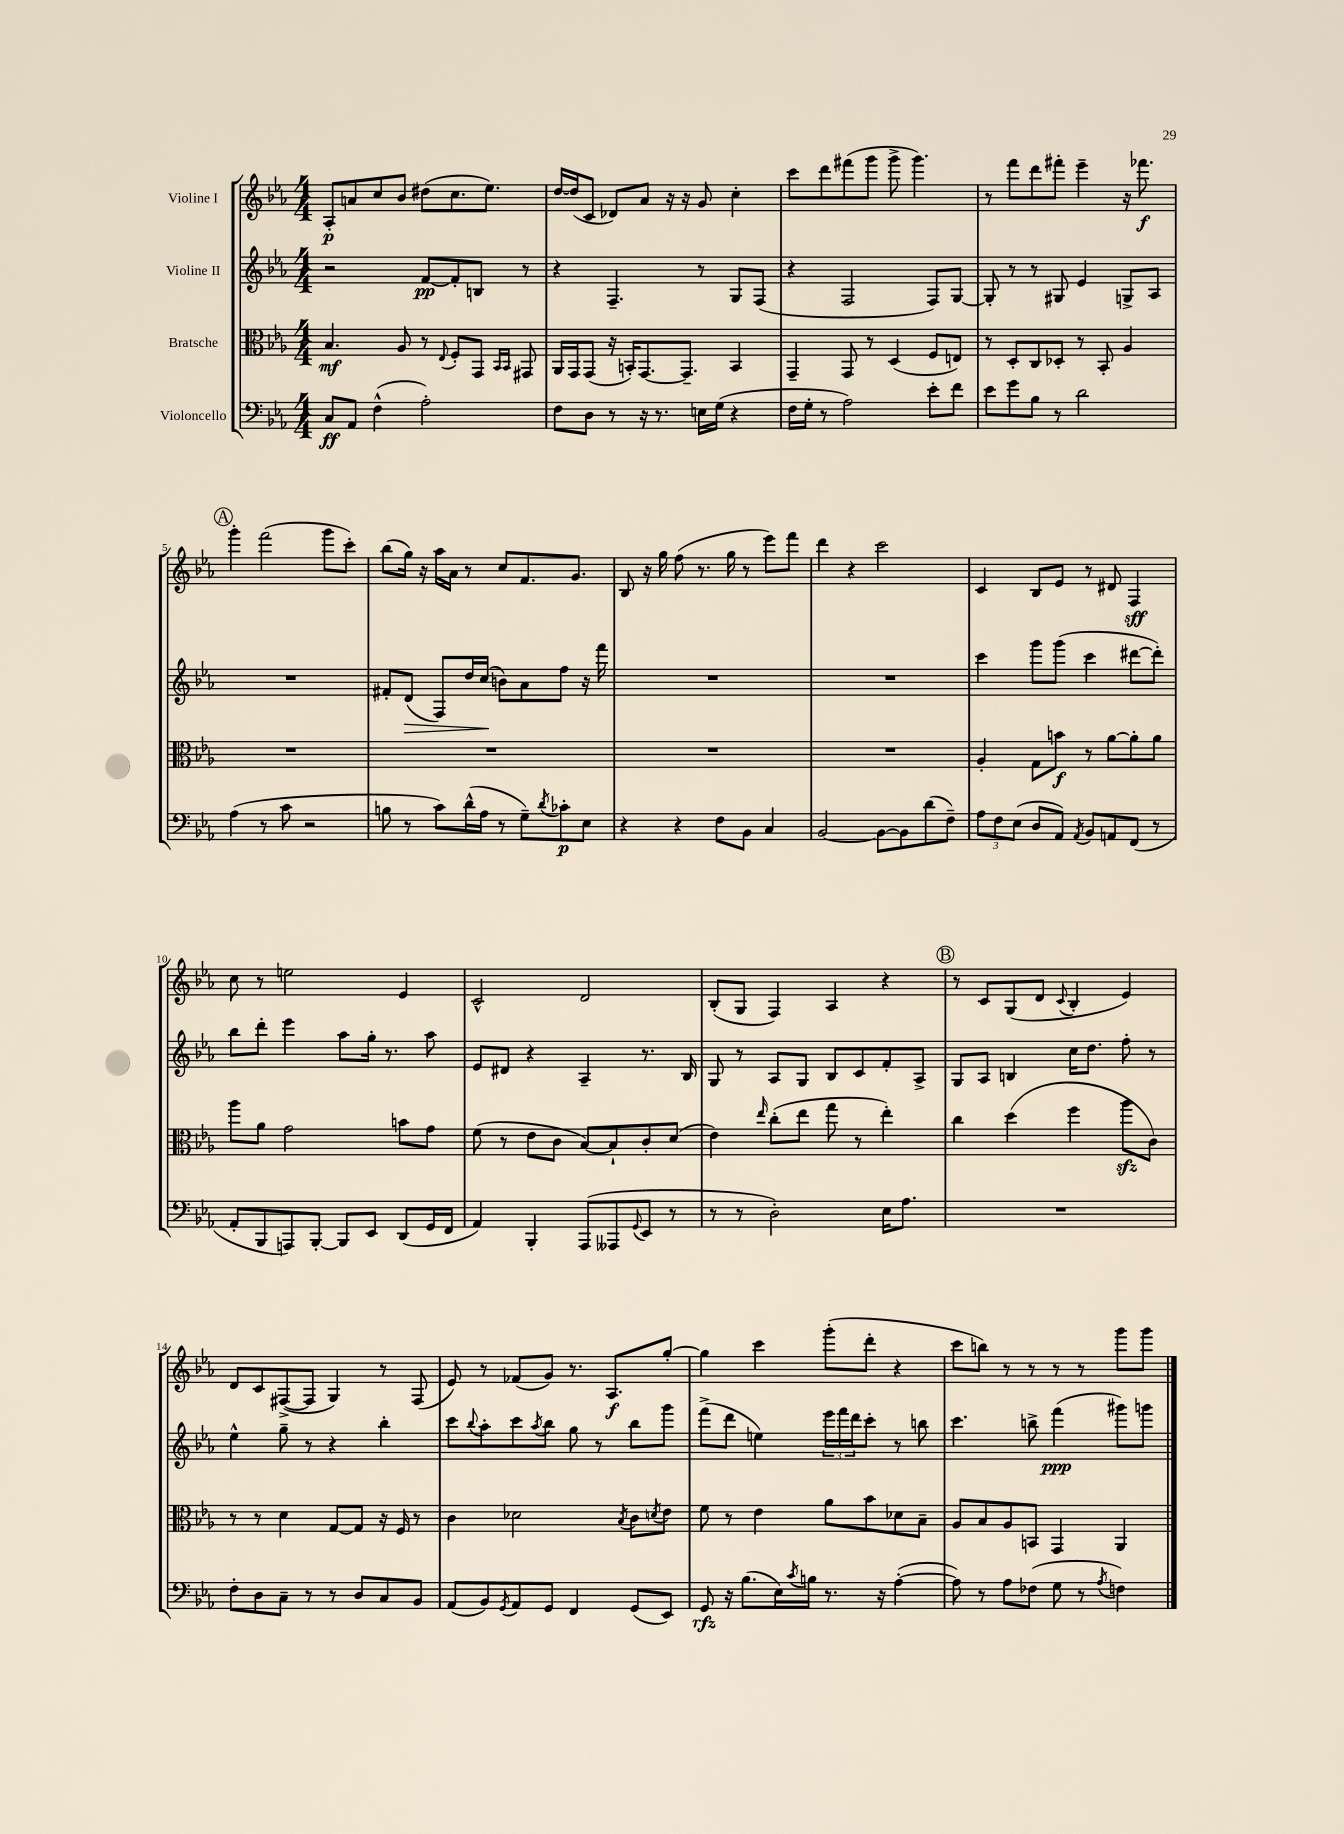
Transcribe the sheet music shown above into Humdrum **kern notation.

**kern	**kern	**kern	**kern
*staff4	*staff3	*staff2	*staff1
*clefF4	*clefC3	*clefG2	*clefG2
*k[b-e-a-]	*k[b-e-a-]	*k[b-e-a-]	*k[b-e-a-]
*M4/4	*M4/4	*M4/4	*M4/4
8C	4.B-	2r	8A-'
8AA-	.	.	8a
(4F^^	.	.	8cc
.	8A-	.	8b-
2A-')	8r	[8f	(8dd#
.	8qqE-	.	.
.	8F'	8f']	8.cc
.	8GG	8B	.
.	.	.	8.ee-)
.	16qqBB-	.	.
.	16qqBB-	.	.
.	8GG#	8r	.
=	=	=	=
8F	16AA-	4r	[16dd
.	16GG	.	(16dd]
8D	(8GG	.	8c
8r	16r	4.F~	8d-)
.	16BB')	.	.
16r	[8.GG	.	8a-
8.r	.	.	.
.	.	.	16r
.	8.GG~]	.	16r
16E	.	8r	8g
(16G	.	.	.
4r	4BB	8G	4cc'
.	.	(8F	.
=	=	=	=
16F	4GG~	4r	8ccc
16G'	.	.	.
8r	.	.	8ddd
2A-)	8GG	2F	(8fff#
.	8r	.	8ggg
.	(4D	.	8ggg^
.	.	.	4.ggg)
8e-'	8F	8F)	.
8f	8E)	[8G	.
=	=	=	=
8e-	8r	8G']	8r
8g	8D'	8r	8fff
8B-	8C	8r	8ddd
8r	8D-'	8G#	8fff#'
2d	8r	4e-	4eee-~
.	8BB-'	.	.
.	4A-	8G^	16r
.	.	.	8.fff-
.	.	8A-	.
=	=	=	=
(4A-	1r	1r	4ggg'
8r	.	.	(2fff
8c	.	.	.
2r	.	.	.
.	.	.	8ggg
.	.	.	8ccc')
=	=	=	=
8B	1r	8f#'	(8bb-
8r	.	(8d	16gg)
.	.	.	16r
8c)	.	8F)	16aa-
.	.	.	16a-
(16d^^	.	16dd	8r
16A-	.	(16cc	.
8r	.	8b)	8cc
8G~)	.	8a-	8.f
8qd	.	.	.
8c-'	.	8ff	.
.	.	.	8.g
8E-	.	16r	.
.	.	16fff	.
=	=	=	=
4r	1r	1r	8B-
.	.	.	16r
.	.	.	16gg
4r	.	.	(8ff
.	.	.	8.r
8F	.	.	.
.	.	.	16gg
8BB-	.	.	8r
4C	.	.	8eee-)
.	.	.	8fff
=	=	=	=
[2BB-	1r	1r	4ddd
.	.	.	4r
8BB-_	.	.	2ccc
8BB-]	.	.	.
(8d	.	.	.
8F~)	.	.	.
=	=	=	=
12A-	4A-'	4ccc	4c
12F	.	.	.
(12E-	.	.	.
8D	8G	8ggg	8B-
8AA-)	8b	(8ggg	8e-
8qAA-	.	.	.
8BB-	8r	4ccc	8r
8AA	[8a-	.	8d#
(8FF	8a-']	[8ddd#	4F
8r	8a-	8ddd#'])	.
=	=	=	=
8AA-'	8aa-	8bb-	8cc
8BBB-	8a-	8ddd'	8r
8AAA)	2g	4eee-	2ee
[8BBB-'	.	.	.
8BBB-]	.	8aa-	.
8EE-	.	16gg'	.
.	.	8.r	.
(8DD	8b	.	4e-
16GG	8g	8aa-	.
16FF	.	.	.
=	=	=	=
4AA-)	(8f	8e-	2c^^
.	8r	8d#	.
4BBB-'	8e-	4r	.
.	8c	.	.
(8AAA-	[8B-)	4A-~	2d
8AAA--	8B-`]	.	.
8qqGG	.	.	.
8EE-	8c'	8.r	.
8r	(8d	.	.
.	.	16B-	.
=	=	=	=
8r	4e-)	8G	(8B-'
8r	.	8r	8G
.	16qqee-	.	.
2D')	(8cc'	8A-	4F)
.	8ee-	8G	.
.	8gg	8B-	4A-
.	8r	8c	.
16E-	4ee-')	8f'	4r
8.A-	.	.	.
.	.	8A-^	.
=	=	=	=
1r	4cc	8G	8r
.	.	8A-	8c
.	(4dd	4B	(8G
.	.	.	8d
.	.	.	8qqc
.	4ff	16cc	4B-'
.	.	8.dd	.
.	8aa-	8ff'	4e-)
.	8c)	8r	.
=	=	=	=
8F'	8r	4ee-^^	8d
8D	8r	.	8c
8C~	4d	8gg~	([8F#^
8r	.	8r	8F#]
8r	[8G	4r	4G)
8D	8G]	.	.
8C	16r	4bb-'	8r
.	16F	.	.
8BB-	8r	.	(8F#
=	=	=	=
(8AA-	4c	8ccc	8e-)
.	.	8qqbb-	.
8BB-)	.	8aa-'	8r
8qGG	.	.	.
8AA-	2d-	8ccc	(8f-
.	.	8qaa-	.
8GG	.	8bb-	8g)
4FF	.	8gg	8.r
.	.	8r	.
.	.	.	8.A-
.	8qB-	.	.
(8GG	8c	8bb-	.
.	8qd	.	.
8EE-)	8e-	8ggg	[8gg'
=	=	=	=
8GG	8f	(8fff^	4gg]
16r	8r	8ddd	.
(8.B-	.	.	.
.	4e-	4ee)	4ccc
16E-)	.	.	.
8qc	.	.	.
16B	.	.	.
8.r	8a-	24eee-	(8ggg'
.	.	24fff	.
.	.	24ddd	.
.	8b-	8ccc'	8ddd'
16r	.	.	.
([4A-'	8d-	8r	4r
.	8B-~	8bb	.
=	=	=	=
8A-])	8A-	4.ccc	8ccc
8r	8B-	.	8bb)
8A-	8A-	.	8r
(8F-	8BB	8bb^	8r
8G	4GG	(4fff	8r
8r	.	.	8r
8qA-	.	.	.
4F)	4AA-	8ggg#)	8ggg
.	.	8ggg	8ggg
==	==	==	==
*-	*-	*-	*-
